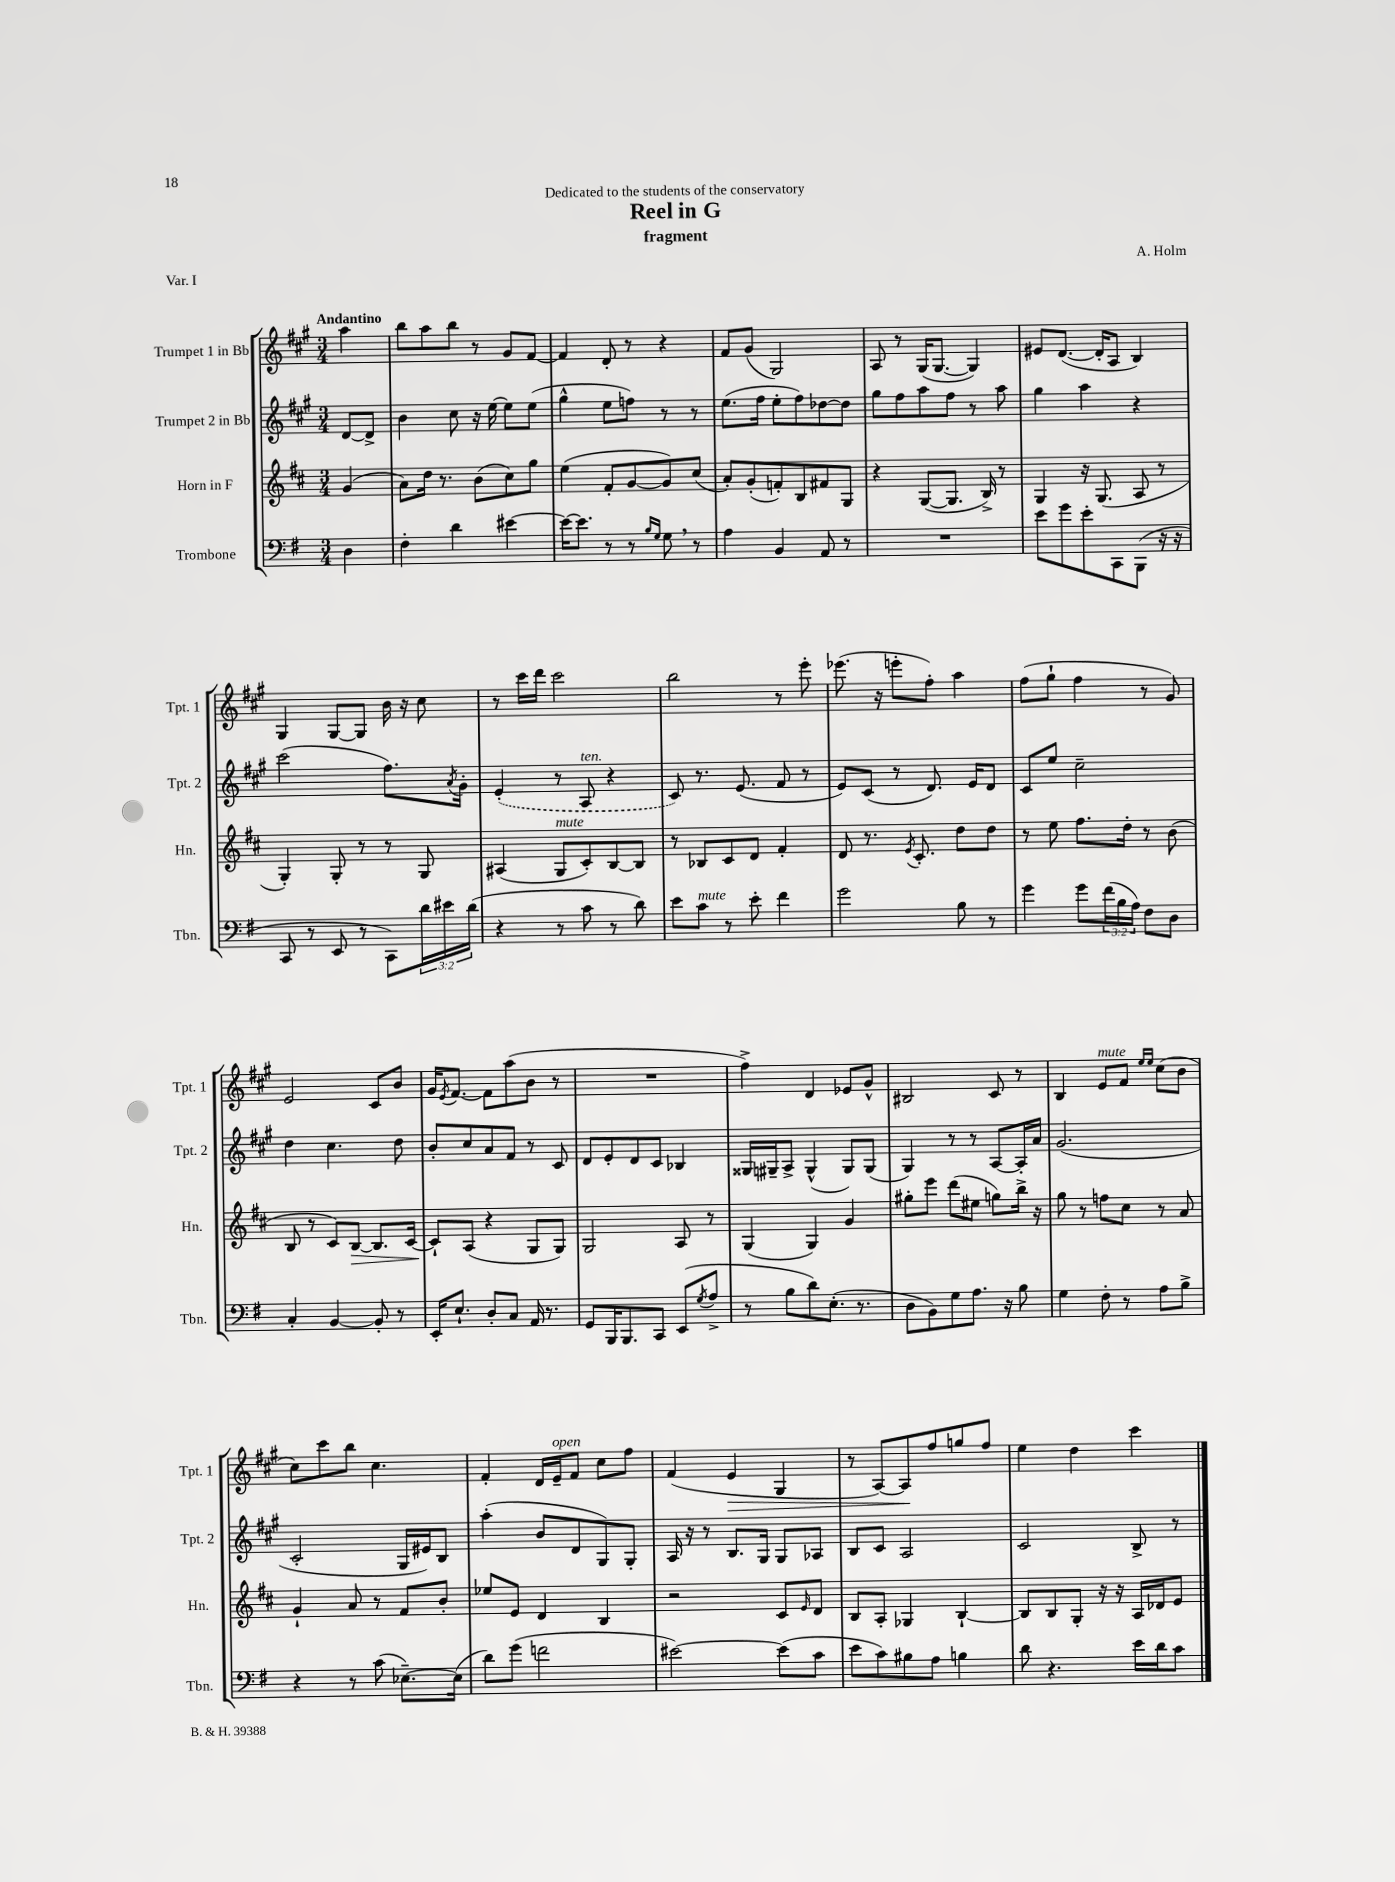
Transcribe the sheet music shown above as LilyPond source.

\header { title = "Reel in G" composer = "A. Holm" subtitle = "fragment" dedication = "Dedicated to the students of the conservatory" piece = "Var. I" }
<<
\new StaffGroup <<
\new Staff = "s0" \with { instrumentName = "Trumpet 1 in Bb" shortInstrumentName = "Tpt. 1" } {
    \clef treble \key a \major \numericTimeSignature \time 3/4 \partial 4 \tempo "Andantino"
    a''4 |
    b''8 a''8 b''8 r8 gis'8 fis'8~ |
    fis'4 d'8-. r8 r4 |
    fis'8 gis'8( gis2) |
    a8 r8 gis16( gis8.~ gis4) |
    eis'8 d'8.~( d'16-. a8 b4) |
    gis4 gis8~ gis8 b'16 r16 cis''8 |
    r8 cis'''16 d'''16 cis'''2 |
    b''2 r8 e'''8-. |
    ees'''8.( r16 e'''8-. fis''8-.) a''4 |
    fis''8( gis''8-! fis''4 r8 gis'8) |
    e'2 cis'8 b'8 |
    gis'16 \acciaccatura { e'8 } fis'8.~ fis'8 a''8( b'8 r8 |
    R2. |
    fis''4->) d'4 ees'8 gis'8-^ |
    bis2 cis'8 r8 |
    b4 e'8^\markup { \italic "mute" } fis'8 \grace { e''16 e''16 } cis''8( b'8 |
    cis''8) cis'''8 b''8 cis''4. |
    fis'4-. d'16 e'16--^\markup { \italic "open" } fis'8 cis''8 fis''8 |
    fis'4( e'4\> gis4 |
    r8 a8~) a8\! fis''8 g''8 fis''8 |
    e''4 d''4 cis'''4 \bar "|." |
}
\new Staff = "s1" \with { instrumentName = "Trumpet 2 in Bb" shortInstrumentName = "Tpt. 2" } {
    \clef treble \key a \major \numericTimeSignature \time 3/4 \partial 4
    d'8~ d'8-> |
    b'4 cis''8 r16 e''16~ e''8 e''8( |
    gis''4-^ e''8 f''8) r8 r8 |
    e''8.( fis''16 e''8-. fis''8) des''8~ des''8 |
    gis''8 fis''8 a''8 fis''8 r8 a''8 |
    gis''4 a''4 r4 |
    cis'''2( fis''8.) \acciaccatura { a'8 } gis'16-. |
    \once \slurDashed e'4-.( r8 a8^\markup { \italic "ten." } r4 |
    cis'8) r8. e'8.( fis'8 r8 |
    e'8) cis'8( r8 d'8.) e'16 d'8 |
    cis'8 e''8 cis''2-- |
    d''4 cis''4. d''8 |
    b'8-. cis''8 a'8 fis'8 r8 cis'8 |
    d'8 e'8-. d'8 cis'8 bes4 |
    gisis16 gis16-- a8-> gis4-^( gis8) gis8( |
    gis4) r8 r8 a8~ a16-. a'16 |
    gis'2.( |
    cis'2-. gis16 eis'16) b8 |
    a''4-.( b'8 d'8 gis8) gis8-. |
    a16 r16 r8 b8. gis16 gis8 aes8 |
    b8 cis'8 a2 |
    cis'2 b8-> r8 \bar "|." |
}
\new Staff = "s2" \with { instrumentName = "Horn in F" shortInstrumentName = "Hn." } {
    \clef treble \key d \major \numericTimeSignature \time 3/4 \partial 4
    g'4( |
    a'8) d''16 r8. b'8( cis''8) g''8 |
    e''4( fis'8-. g'8~ g'8) cis''8( |
    a'8-.) g'8-.( f'8-.) b8 fis'8 g8 |
    r4 g8~( g8. b16->) r8 |
    g4 r16 g8.( a8 r8 |
    g4-.) g8-. r8 r8 g8 |
    ais4( g8^\markup { \italic "mute" } cis'8-.) b8~ b8 |
    r8 bes8 cis'8 d'8 fis'4-. |
    d'8 r8. \acciaccatura { e'8 } cis'8.-. d''8 d''8 |
    r8 e''8 fis''8. d''16-. r8 b'8( |
    b8 r8 cis'8) b8~\> b8. cis'16~ |
    cis'8-!\! a8( r4 g8 g8) |
    g2 a8 r8 |
    g4( g4) g'4 |
    gis''8-. e'''8 d'''8( eis''8 g''8) b''16-> r16 |
    g''8 r8 f''8 cis''8 r8 a'8 |
    g'4-! a'8 r8 fis'8 b'8-. |
    ees''8 e'8 d'4 b4 |
    r2 cis'8 \grace { e'16 } d'8 |
    b8 a8-. ges4 b4~-! |
    b8 b8 g8-. r16 r16 a16 des'16 e'8 \bar "|." |
}
\new Staff = "s3" \with { instrumentName = "Trombone" shortInstrumentName = "Tbn." } {
    \clef bass \key g \major \numericTimeSignature \time 3/4 \override Staff.TupletNumber.text = #tuplet-number::calc-fraction-text \partial 4
    d4 |
    fis4-. d'4 eis'4~ |
    eis'16~ eis'8. r8 r8 \grace { b16 g16 } g8 \breathe r8 |
    a4 b,4 a,8 r8 |
    R2. |
    e'8 g'8 e'8-. c,8 b,,8( r16 r16 |
    c,8 r8 e,8 r8 c,8) \tuplet 3/2 { d'16 eis'16 d'16( } |
    r4 r8 c'8 r8 d'8) |
    e'8 c'8^\markup { \italic "mute" } r8 e'8-. fis'4 |
    g'2 b8 r8 |
    g'4 g'8 \tuplet 3/2 { fis'16( b16 a16) } fis8 d8 |
    c4-. b,4~ b,8-. r8 |
    e,16-. e8.-! d8-. c8 a,16 r8. |
    g,8 b,,16 b,,8. c,8 e,8( \acciaccatura { g8 } a8-> |
    r8 b8 d'8) e8.-.( r8. |
    d8 b,8) g8 a8. r16 b8 |
    g4 fis8-. r8 a8 b8-> |
    r4 r8 c'8( ees8.~--) ees16( |
    d'8) g'8( f'2 |
    eis'2~) eis'8( c'8 |
    e'8 c'8) bis8 a8 b4 |
    d'8 r4. e'16 d'16 c'8 \bar "|." |
}
>>
>>
\layout { \context { \Score \remove "Bar_number_engraver" } }
